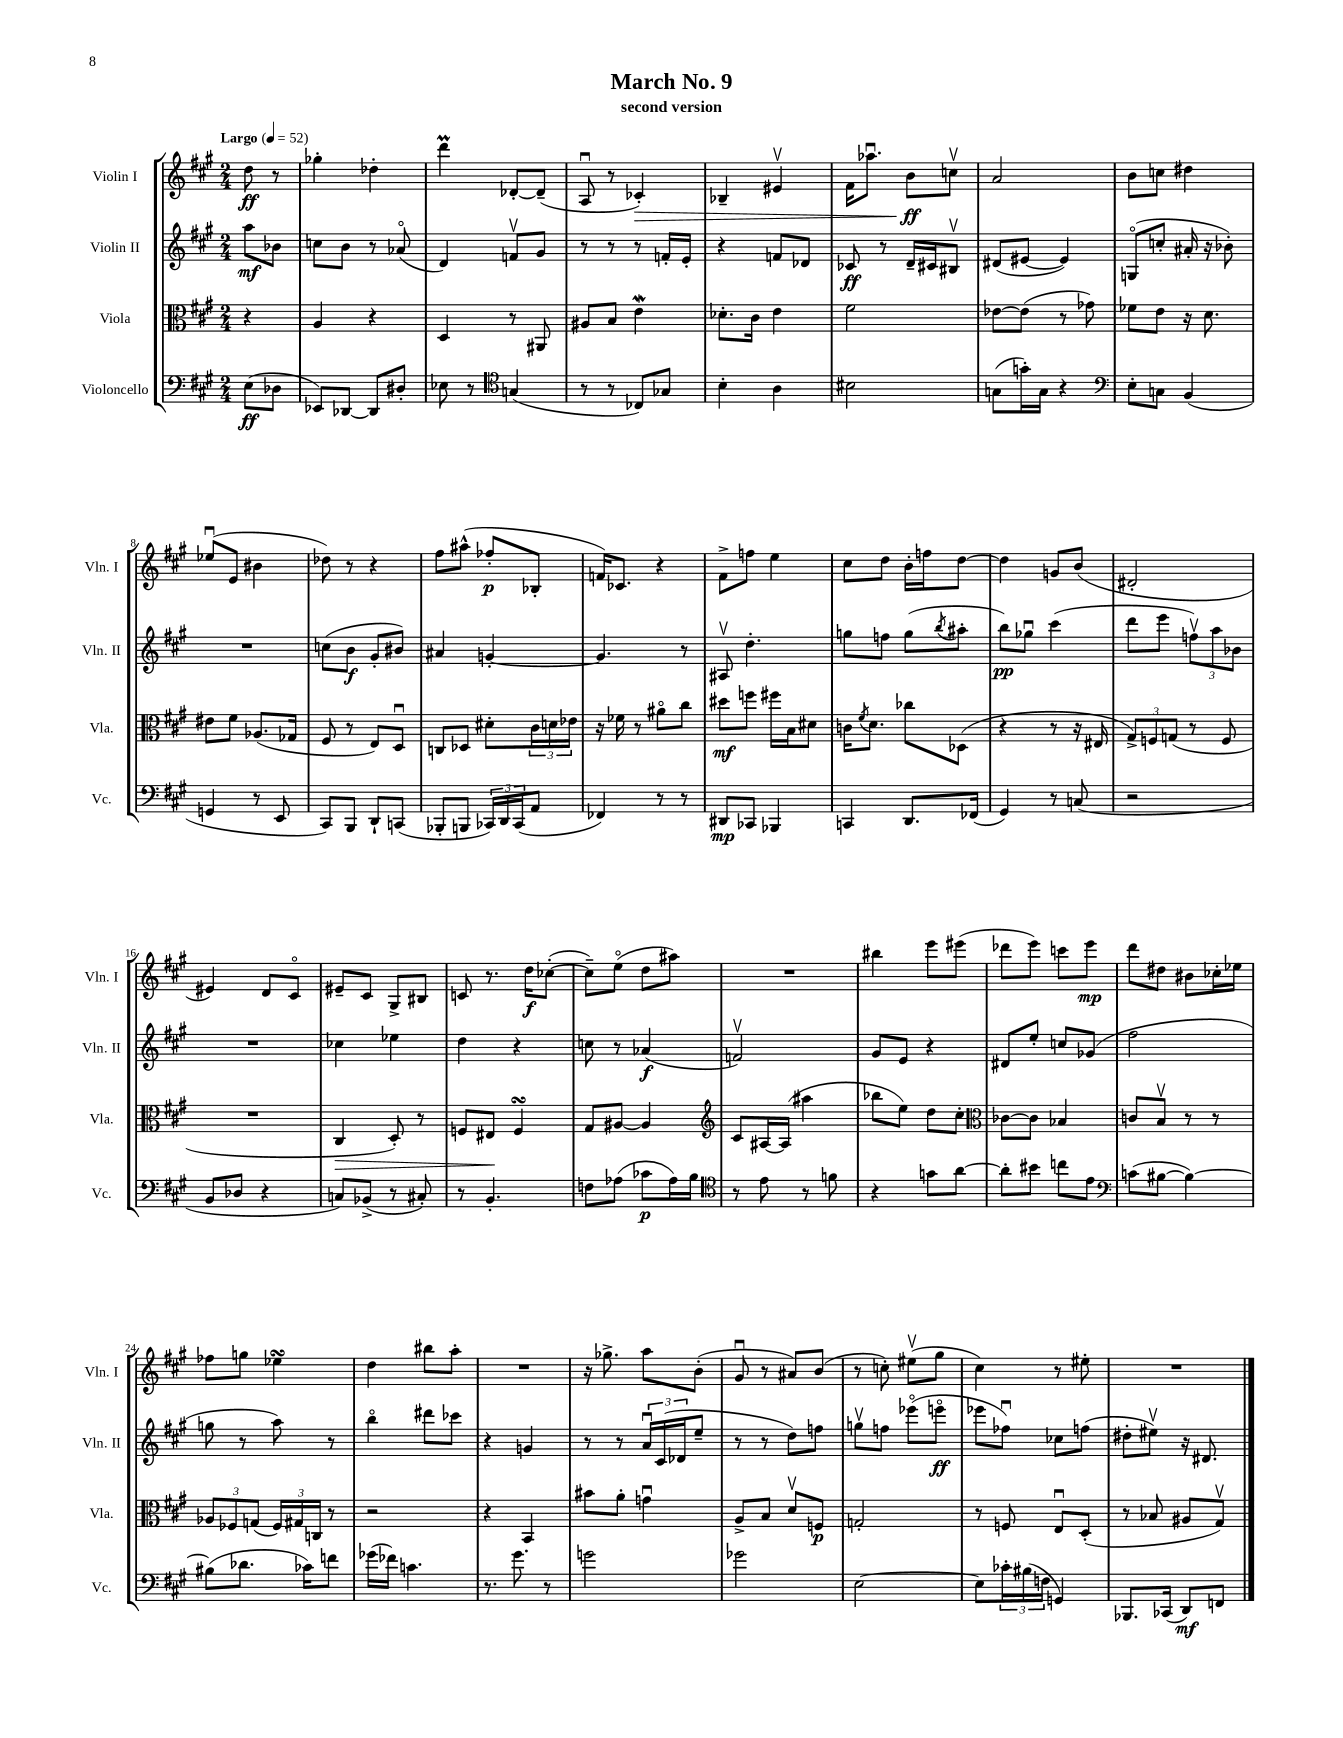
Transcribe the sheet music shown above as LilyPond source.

\header { title = "March No. 9" subtitle = "second version" }
<<
\new StaffGroup <<
\new Staff = "s0" \with { instrumentName = "Violin I" shortInstrumentName = "Vln. I" } {
    \clef treble \key a \major \numericTimeSignature \time 2/4 \partial 4 \tempo "Largo" 4 = 52
    d''8\ff r8 |
    ges''4-. des''4-. |
    d'''4\prall des'8~-. des'8--( |
    a8\downbow r8 ces'4-.\>) |
    bes4-- eis'4\upbow |
    fis'16 aes''8.\downbow b'8\ff\! c''8\upbow |
    a'2 |
    b'8 c''8 dis''4 |
    ees''8\downbow( e'8 bis'4 |
    des''8) r8 r4 |
    fis''8 ais''8-^( fes''8-.\p bes8-. |
    f'16) ces'8. r4 |
    fis'8-> f''8 e''4 |
    cis''8 d''8 b'16-. f''16 d''8~ |
    d''4 g'8 b'8( |
    dis'2-. |
    eis'4) d'8 cis'8\flageolet |
    eis'8-- cis'8 gis8-> bis8 |
    c'8 r8. d''16\f ces''8~-.( |
    ces''8--) e''8\flageolet( d''8 ais''8) |
    R2 |
    bis''4 e'''8 eis'''8( |
    des'''8 e'''8) c'''8 e'''8\mp |
    d'''8 dis''8 bis'8 ces''16-. ees''16 |
    fes''8 g''8 ees''4\turn |
    d''4 bis''8 a''8-. |
    R2 |
    r16 ges''8.-> a''8 b'8-.( |
    gis'8\downbow r8 ais'8) b'8( |
    r8 c''8-.) eis''8\upbow( gis''8 |
    cis''4) r8 eis''8-. |
    R2 \bar "|." |
}
\new Staff = "s1" \with { instrumentName = "Violin II" shortInstrumentName = "Vln. II" } {
    \clef treble \key a \major \numericTimeSignature \time 2/4 \partial 4
    a''8\mf bes'8 |
    c''8 b'8 r8 aes'8\flageolet( |
    d'4) f'8\upbow gis'8 |
    r8 r8 r8 f'16-. e'16-. |
    r4 f'8 des'8 |
    ces'8\ff r8 d'16-- cis'16 bis8\upbow |
    dis'8( eis'8~ eis'4) |
    g8\flageolet( c''8-. ais'16-. r16 bes'8-.) |
    R2 |
    c''8( b'8\f gis'8-. bis'8) |
    ais'4 g'4~-. |
    g'4. r8 |
    ais8\upbow d''4.-. |
    g''8 f''8 g''8( \acciaccatura { b''8 } ais''8-. |
    b''8\pp) ges''8\downbow cis'''4( |
    d'''8 e'''8 \tuplet 3/2 { f''8\upbow) a''8 bes'8 } |
    R2 |
    ces''4 ees''4 |
    d''4 r4 |
    c''8 r8 aes'4\f( |
    f'2\upbow) |
    gis'8 e'8 r4 |
    dis'8 e''8-. c''8 ges'8( |
    fis''2 |
    g''8 r8 a''8) r8 |
    b''4\flageolet dis'''8 ces'''8 |
    r4 g'4 |
    r8 r8 \tuplet 3/2 { a'16\downbow cis'16( des'16 } e''8-- |
    r8 r8 d''8) f''8 |
    g''8\upbow f''8 ees'''8\flageolet( e'''8\flageolet\ff |
    ees'''8 fes''8\downbow) ces''8 f''8( |
    dis''8-. eis''8\upbow) r16 dis'8. \bar "|." |
}
\new Staff = "s2" \with { instrumentName = "Viola" shortInstrumentName = "Vla." } {
    \clef alto \key a \major \numericTimeSignature \time 2/4 \partial 4
    r4 |
    a4 r4 |
    d4 r8 ais,8 |
    ais8 b8 e'4\mordent |
    des'8.-. cis'16 e'4 |
    fis'2 |
    ees'8~ ees'8( r8 ges'8) |
    fes'8 e'8 r16 d'8. |
    eis'8 fis'8 aes8.( ges16 |
    fis8 r8 e8) d8\downbow |
    c8 des8 dis'8-. \tuplet 3/2 { cis'16 d'16 ees'16 } |
    r16 fes'16 r8 ais'8\flageolet cis''8 |
    dis''8\mf f''8 fis''16 b16 dis'8 |
    c'16 \acciaccatura { fis'8 } d'8. ces''8 des8( |
    r4 r8 r16 eis16 |
    \tuplet 3/2 { gis8->) f8 g8( } r8 f8 |
    R2 |
    cis4\> d8-.) r8 |
    f8 eis8\! f4\turn |
    gis8 ais8~ ais4 |
    \clef treble cis'8 ais16~ ais16( ais''4 |
    bes''8 e''8) d''8 cis''8-. |
    \clef alto ces'8~ ces'8 bes4 |
    c'8 b8\upbow r8 r8 |
    \tuplet 3/2 { aes8 fes8 g8( } \tuplet 3/2 { fes16) gis16 c16 } r8 |
    r2 |
    r4 b,4 |
    bis'8 a'8-. g'4\downbow |
    a8-> b8 d'8\upbow f8\p |
    g2-. |
    r8 f8 e8\downbow d8-.( |
    r8 bes8 ais8 gis8\upbow) \bar "|." |
}
\new Staff = "s3" \with { instrumentName = "Violoncello" shortInstrumentName = "Vc." } {
    \clef bass \key a \major \numericTimeSignature \time 2/4 \partial 4
    e8\ff( des8 |
    ees,8) des,8~ des,8 dis8-. |
    ees8 r8 \clef tenor g4( |
    r8 r8 ces8) ges8 |
    b4-. a4 |
    bis2 |
    g8( g'16-.) g16 r4 |
    \clef bass e8-. c8 b,4( |
    g,4 r8 e,8 |
    cis,8) b,,8 d,8-! c,8( |
    bes,,8-. b,,8 \tuplet 3/2 { ces,16) d,16 ces,16( } a,8 |
    fes,4) r8 r8 |
    dis,8\mp ces,8 bes,,4 |
    c,4 d,8. fes,16( |
    gis,4) r8 c8( |
    r2 |
    b,8 des8 r4 |
    c8) bes,8->( r8 cis8-.) |
    r8 b,4.-. |
    f8 aes8( ces'8\p aes16) b16 |
    \clef tenor r8 e'8 r8 f'8 |
    r4 g'8 a'8~ |
    a'8-. bis'8 c''8 e'8 |
    \clef bass c'8( bis8~ bis4~) |
    bis8( des'8. ces'16) f'8 |
    ges'16( fes'16) c'4. |
    r8. gis'8. r8 |
    g'2 |
    ges'2 |
    e2~ |
    e8 \tuplet 3/2 { ces'16-. bis16( f16 } g,4) |
    bes,,8. ces,16( d,8\mf) f,8 \bar "|." |
}
>>
>>
